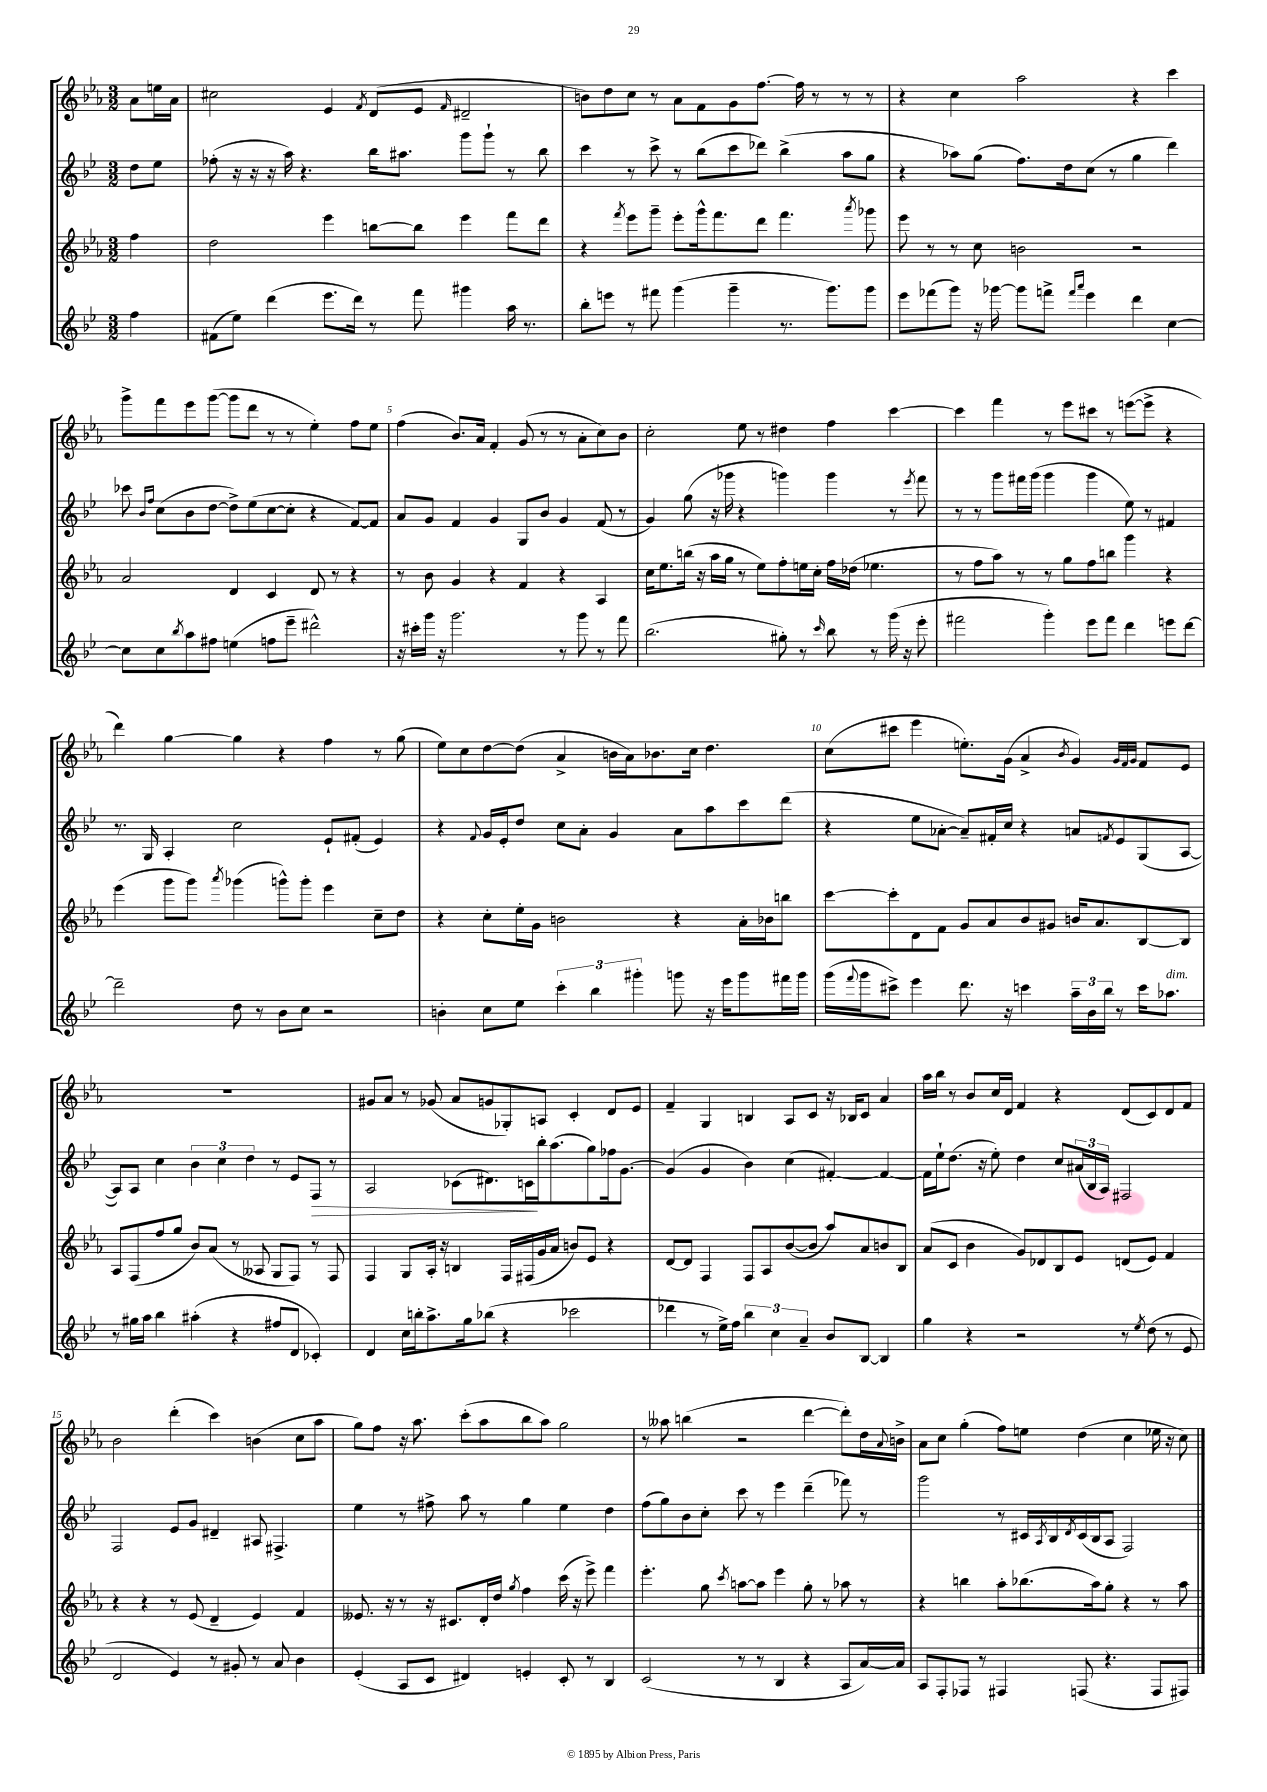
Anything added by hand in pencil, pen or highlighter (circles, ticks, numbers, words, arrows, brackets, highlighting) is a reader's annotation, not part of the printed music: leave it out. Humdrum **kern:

**kern	**kern	**kern	**dynam	**kern
*part4	*part3	*part2	*part2	*part1
*staff4	*staff3	*staff2	*staff2	*staff1
*clefG2	*clefG2	*clefG2	*	*clefG2
*k[b-e-]	*k[b-e-a-]	*k[b-e-]	*	*k[b-e-a-]
*M3/2	*M3/2	*M3/2	*	*M3/2
=	=	=	=	=
4ff\	4ff\	8dd\L	.	8a-\L
.	.	8ee-\J	.	16een\L
.	.	.	.	16a-\JJ
=1	=1	=1	=1	=1
(8f#X\L	2dd\	(8ff-X'\	.	2cc#X\
8ee-\J)	.	16r	.	.
.	.	16r	.	.
(4ddd\	.	16r	.	.
.	.	16aa\)	.	.
.	.	4.r	.	.
8.eee-\L	4eee-\	.	.	4e-/
16ddd\Jk)	.	.	.	.
.	.	.	.	8qf/
8r	[8bbn\L	16bb-\KL	.	(8d/L
.	.	8.aa#X\J	.	.
8fff\	8bb\J]	.	.	8e-/J
.	.	.	.	16qqf/
4ggg#X\	4eee-\	8ggg\L	.	2d#X~/
.	.	8ggg`\J	.	.
16aa\	8fff\L	8r	.	.
8.r	.	.	.	.
.	8ddd\J	8bb-\	.	.
=2	=2	=2	=2	=2
8bb-'\L	4r	4ccc\	.	8bn\L)
8eeen\J	.	.	.	8dd\
.	8qfff/	.	.	.
8r	8eee-\L	8r	.	8cc\J
8fff#X\	8ggg~\J	8ccc^\	.	8r
(4ggg\	8eee-'\L	8r	.	8a-\L
.	16ggg^^\k	(8bb-\L	.	8f\
.	8.fff\	.	.	.
4ggg~\	.	8ccc\	.	8g\
.	8ddd\J	8ddd-X\J)	.	[8.ff\J
8.r	4.fff\	(4bb-^\	.	.
.	.	.	.	16ff\]
.	.	.	.	8r
8.ggg\L)	.	.	.	.
.	.	8aa\L	.	8r
.	8qaaa-/	.	.	.
8ggg\J	8ggg-X\	8gg\J	.	8r
=3	=3	=3	=3	=3
8eee-\L	8eee-\	4r	.	4r
(8fff-X\	8r	.	.	.
8ggg\J)	8r	8aa-X\L)	.	4cc\
16r	8cc\	(8gg\J	.	.
[16ggg-X\	.	.	.	.
8ggg-\L]	2bn\	8.ff\L)	.	2aa-\
8fffn^\J	.	.	.	.
.	.	16dd\k	.	.
16qqfff/LL	.	.	.	.
16qqaaa/JJ	.	.	.	.
4eee-\	.	(8cc\J	.	.
.	.	8r	.	.
4ddd\	2r	4gg\	.	4r
[4cc\	.	4ddd\)	.	4ccc\
!!LO:LB:g=z
=4	=4	=4	=4	=4
8cc\L]	2a-/	8ccc-X\	.	8ggg^\L
.	.	16qqb-/LL	.	.
.	.	16qqff/JJ	.	.
8cc\	.	(8cc\L	.	8fff\
8qbb-/	.	.	.	.
8aa\	.	8b-\	.	8eee-\
8ff#X\J	.	[8dd\J	.	([8ggg\J
(4een\	4d/	8dd^\L])	.	8ggg\L]
.	.	(8ee-\	.	8ddd\J
8ffn\L	4c/	[8cc\	.	8r
8eee-~\J	.	8cc'\J]	.	8r
2ddd#X^^\)	8d/	4r	.	4ee-'\)
.	8r	.	.	.
.	4r	[8f/L)	.	8ff\L
.	.	8f/J]	.	8ee-\J
=5	=5	=5	=5	=5
16r	8r	8a/L	.	(4ff\
16ccc#X'\LL	.	.	.	.
16ggg\JJ	8b-\	8g/J	.	.
16r	.	.	.	.
2.ggg\	4g/	4f/	.	8.b-/L)
.	.	.	.	16a-/Jk
.	4r	4g/	.	4f'/
.	4f/	8G/L	.	(8g/
.	.	8b-/J	.	8r
8r	4r	4g/	.	8r
8ggg\	.	.	.	8a-'\L
8r	4A-/	(8f/	.	8cc\)
8fff\	.	8r	.	8b-\J
=6	=6	=6	=6	=6
(2.bb-\	16cc\KL	4g/)	.	2cc'\
.	8.ee-\	.	.	.
.	(16bbn\Jk	(8gg\	.	.
.	16r	.	.	.
.	16aa-\LL	16r	.	.
.	16gg\JJ	16ggg-X\	.	.
.	8r	4r	.	8ee-\
.	8ee-\L)	.	.	8r
8gg#X'\)	8ff'\	4gggn\)	.	4dd#X\
8r	16een\L	.	.	.
.	16cc'\JJ	.	.	.
16qqccc/	.	.	.	.
8bb-\	16ff\LL	4ggg\	.	4ff\
.	(16dd-X\JJ	.	.	.
8r	4.ee-X\	.	.	.
(16ggg\	.	8r	.	[4ccc\
16r	.	.	.	.
.	.	8qeee-/	.	.
8eee-'\	.	8fff\	.	.
=7	=7	=7	=7	=7
2fff#X\	8r	8r	.	4ccc\]
.	8ff\L	8r	.	.
.	8aa-\J)	8ggg\L	.	4fff\
.	8r	16fff#X\L	.	.
.	.	(16ggg\JJ	.	.
4ggg'\)	8r	4ggg\	.	8r
.	8gg\L	.	.	8eee-\L
8eee-\L	8ff\	4ggg\	.	8ccc#X\J
8fff#\J	8bbn\J	.	.	8r
4ddd\	4ggg\	8ee-\)	.	([8eeen\L
.	.	8r	.	8eee^\J]
8eeen\L	4r	4f#X/	.	4r
[8ddd\J	.	.	.	.
!!LO:LB:g=z
=8	=8	=8	=8	=8
2ddd~\]	(4eee-\	8.r	.	4ddd\)
.	.	16G/	.	.
.	8ggg\L	4A'/	.	[4gg\
.	8ggg\J)	.	.	.
.	8qaaa-/	.	.	.
8dd\	(4ggg-X\	2cc\	.	4gg\]
8r	.	.	.	.
8b-\L	8gggn^^\L)	.	.	4r
8cc\J	8ggg'\J	.	.	.
2r	4eee-\	8e-`/L	.	4ff\
.	.	(8f#X'/J	.	.
.	8cc~\L	4e-/)	.	8r
.	8dd\J	.	.	(8gg\
=9	=9	=9	=9	=9
4bn'\	4r	4r	.	8ee-\L)
.	.	.	.	8cc\
.	.	8qqf/	.	.
8cc\L	8cc'\L	16g/LL	.	[8dd\
.	.	16e-'/J	.	.
8ee-\J	16ee-'\L	8dd/J	.	(8dd\J]
.	16g\JJ	.	.	.
6ccc'\	2bn\	8cc\L	.	4a-^/
.	.	8a'\J	.	.
6bb-\	.	.	.	.
.	.	4g/	.	16bn\LL
.	.	.	.	16a-\J)
6ggg#X'\	.	.	.	.
.	.	.	.	8.b-X\
8gggn\	4r	8a\L	.	.
.	.	.	.	16cc\Jk
16r	.	8aa\	.	4.dd\
16eee-\KL	.	.	.	.
8ggg\	16a-'\LL	8ccc\	.	.
.	16b-X\J	.	.	.
16fff#X\L	8bbn\J	(8ddd\J	.	.
16ggg\JJ	.	.	.	.
=10	=10	=10	=10	=10
(16ggg\LL	[8ccc\L	4r	.	(8cc\L
8qqfff/	.	.	.	.
16ggg\J	.	.	.	.
8ccc#X^\J)	8ccc'\]	.	.	8ccc#X\J
4eee-\	8d\	8ee-\L	.	4eee-\
.	8f\J	[8a-X'\J	.	.
8.ddd\	8g/L	8a-~/L])	.	8.een'\L)
.	8a-/	16f#X'/L	.	.
16r	.	16cc/JJ	.	(16g\Jk
4cccn\	8b-/	4r	.	4a-^/
.	8g#X/J	.	.	.
.	.	.	.	8qb-/
24aa~\LL	16bn/KL	8an/L	.	4g/)
24b-\	.	.	.	.
.	8.a-/	.	.	.
24bb-\JJ	.	.	.	.
.	.	8qfn/	.	.
8r	.	8e-/	.	.
.	.	.	.	32qqg/LLL
.	.	.	.	32qqf/
.	.	.	.	32qqg/JJJ
16ccc\KL	[8B-/	(8G/	.	8f/L
!LO:TX:a:i:t=dim.	!	!	!	!
8.aa-X\J	.	.	.	.
.	8B-/J]	[8A/J	.	8e-/J
!!LO:LB:g=z
=11	=11	=11	=11	=11
8r	8A-/L	8A/L])	.	1.r
16gg#X\LL	(8F/	8A/J	.	.
16aa\JJ	.	.	.	.
4bb-\	8ff/	4cc\	.	.
.	8gg/J	.	.	.
(4aa#X'\	8b-/L)	6b-\	.	.
.	(8a-/J	.	.	.
.	.	6cc\	.	.
4r	8r	.	.	.
.	.	6dd\	.	.
.	8A--X/	.	.	.
8ff#X/L	8G/L	8r	.	.
8d/J	8F/J)	8e-/L	.	.
!	!	!	!LO:HP:b	!
4c-X'/)	8r	8F/J	>	.
.	8F/	8r	.	.
=12	=12	=12	=12	=12
4d/	4F/	2A/	.	8g#X/L
.	.	.	.	8a-/J
16cc\LL	8G/L	.	.	8r
16bbn'\J	.	.	.	.
8.aa^\	16A-'/Jk	.	.	(8g-X/
.	16r	.	.	.
.	4Bn/	(8c-X\L	.	8a-/L
16gg\k	.	.	.	.
(8bb-X\J	.	8.d#X\)	.	8gn/
4r	16F/LL	.	.	8G-X'/)
.	(16F#X/	16cn\L	.	.
.	16g/	16bb-'\J	]	8An/J
.	16a-/JJ	(8.aa\	.	.
2ccc-X\	8bn/L)	.	.	4c'/
.	8e-/J	8gg\)	.	.
.	4r	16ff-X\k	.	8d/L
.	.	[8.g\J	.	.
.	.	.	.	8e-/J
=13	=13	=13	=13	=13
4ddd-X\	[8d/L	(4g/]	.	4f~/
.	8d/J]	.	.	.
8r	4F/	4g/	.	4G/
16ee-^\LL)	.	.	.	.
16ff\JJ	.	.	.	.
6bb-\	8F/L	4b-\)	.	4Bn/
.	8A-/	.	.	.
6cc\	.	.	.	.
.	([8b-/	(4cc\	.	8A-/L
6a~/	.	.	.	.
.	8b-/J]	.	.	8c/J
8b-/L	8aa-/L)	[4f#X'/)	.	16r
.	.	.	.	16B-X/KL
[8B-/J	8a-/	.	.	8c/J
4B-/]	8bn/	4f#/_	.	4a-/
.	8B-/J	.	.	.
=14	=14	=14	=14	=14
4gg\	(8a-/L	16f#\LL]	.	16aa-\LL
.	.	16ee-`\J	.	16bb-\JJ
.	8c/J	(8.dd\J	.	8r
4r	4b-\	.	.	8b-/L
.	.	16r	.	.
.	.	8ee-'\)	.	16cc/L
.	.	.	.	16d/JJ
2r	8g/L)	4dd\	.	4f/
.	8d-X/	.	.	.
.	8B-/	8cc/L	.	4r
.	8e-/J	(24a#X/L	.	.
.	.	24B-/	.	.
.	.	24A/JJ)	.	.
8r	(8dn/L	2F#X/	.	(8d/L
8qee-/	.	.	.	.
(8dd\	8e-/J)	.	.	8c/)
8r	4f/	.	.	8d/
8e-/	.	.	.	8f/J
!!LO:LB:g=z
=15	=15	=15	=15	=15
2d/	4r	2F/	.	2b-\
.	4r	.	.	.
4e-/)	8r	8e-/L	.	(4ddd'\
.	(8e-/	8g/J	.	.
8r	4d~/	4d#X~/	.	4ccc\)
8g#X'/	.	.	.	.
8r	4e-/)	8A#X/	.	(4bn\
8a/	.	4.F#X^/	.	.
4b-\	4f/	.	.	8cc\L
.	.	.	.	8aa-\J
=16	=16	=16	=16	=16
(4e-'/	8.e--X/	4ee-\	.	8gg\L)
.	.	.	.	8ff\J
.	16r	.	.	.
8A/L	8r	8r	.	16r
.	.	.	.	8.aa-\
8c/J	16r	8ff#X^\	.	.
.	8.c#X/L	.	.	.
4d#X/)	.	8aa\	.	(8ccc'\L
.	16d'/L	8r	.	8aa-\
.	16dd/JJ	.	.	.
.	8qgg/	.	.	.
4en'/	4ff\	4gg\	.	8bb-\
.	.	.	.	8aa-\J)
8c'/	(16ccc\	4ee-\	.	2gg\
.	16r	.	.	.
8r	8eee-^\)	.	.	.
4B-/	4fff\	4dd\	.	.
=17	=17	=17	=17	=17
(2c/	4.eee-'\	(8ff\L	.	8r
.	.	8gg\)	.	8aa--X\
.	.	8b-\	.	(4bbn\
.	8gg\	8cc'\J	.	.
.	8qccc/	.	.	.
8r	[8aan\L	8ccc\	.	2r
8r	8aa\J]	8r	.	.
4B-/	4eee-\	4eee-\	.	.
4r	8gg'\	(4ddd~\	.	[4ddd\
.	8r	.	.	.
8A/L	8aa-X\	8fff-X\)	.	8ddd'\L])
[16a/L)	8r	8r	.	16dd\L
.	.	.	.	8qqa-/
16a/JJ]	.	.	.	16bn^\JJ
=18	=18	=18	=18	=18
8A/L	4r	2ggg\	.	8a-\L
8F'/	.	.	.	8cc\J
8F-X/J	4bbn\	.	.	(4gg'\
8r	.	.	.	.
4F#X/	8aa-'\L	8r	.	8ff\L)
.	(8.bb-X\	16c#X/LL	.	8een\J
.	.	8qA/	.	.
.	.	16B-/	.	.
.	.	8qd/	.	.
(8Fn/	.	(16c#/	.	(4dd\
.	16aa-\k)	16B-/J	.	.
4.r	8gg'\J	8A/J	.	.
.	4r	2F/)	.	4cc\
8F/L	8r	.	.	16ee-X\
.	.	.	.	16r
8F#X/J)	8aa-\	.	.	8cc\)
==	==	==	==	==
*-	*-	*-	*-	*-
